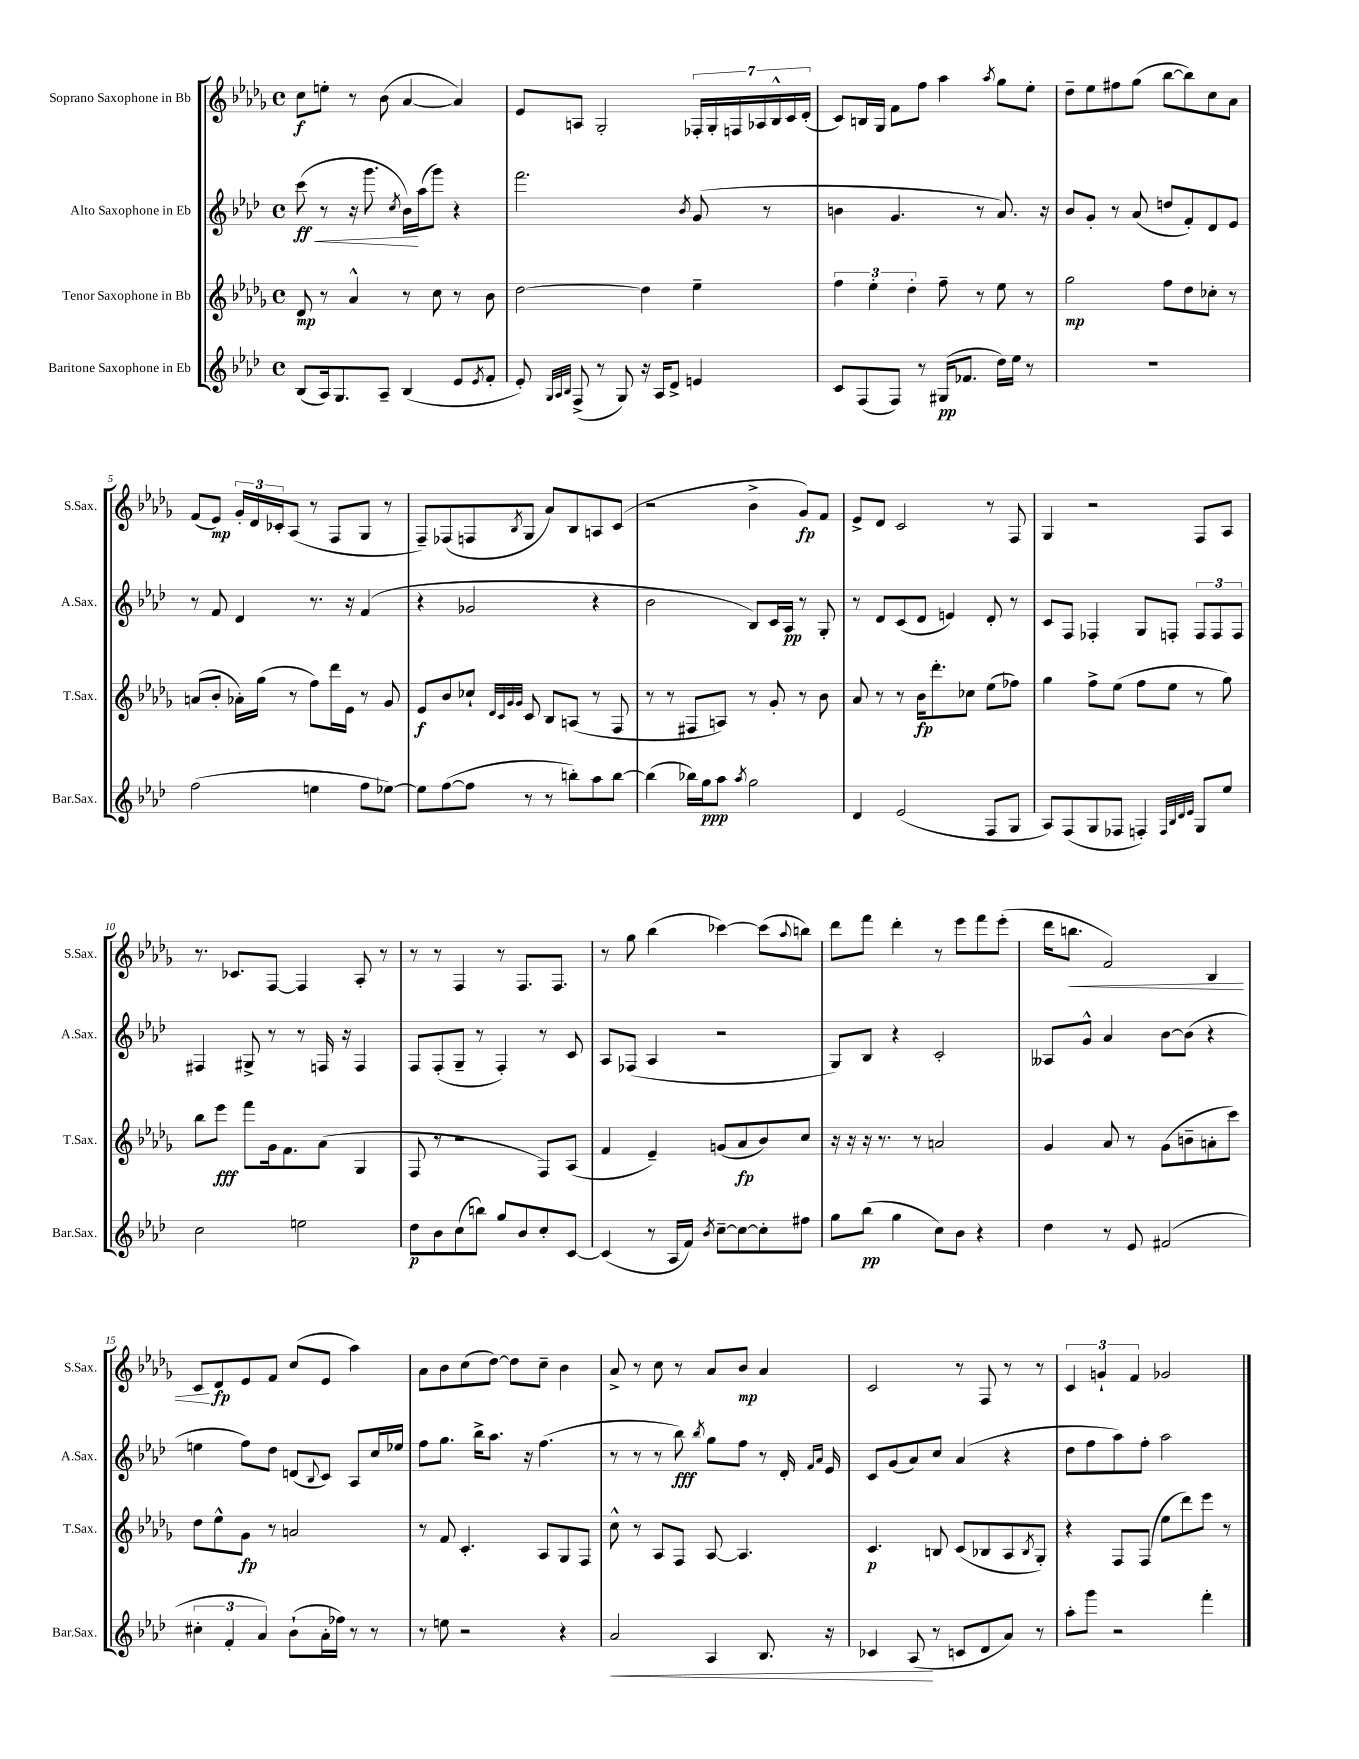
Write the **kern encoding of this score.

**kern	**kern	**kern	**kern
*staff4	*staff3	*staff2	*staff1
*clefG2	*clefG2	*clefG2	*clefG2
*k[b-e-a-d-]	*k[b-e-a-d-g-]	*k[b-e-a-d-]	*k[b-e-a-d-g-]
*M4/4	*M4/4	*M4/4	*M4/4
*met(c)	*met(c)	*met(c)	*met(c)
(8B-	8d-	(8ccc	8cc
16A-)	8r	8r	8ee'
8.G	.	.	.
.	4a-^^	16r	8r
.	.	8.ggg	.
8A-~	.	.	(8b-
.	.	8qcc	.
(4B-	8r	16b-)	[4a-
.	.	(16aa-	.
.	8cc	8ggg)	.
8e-	8r	4r	4a-])
8qe-	.	.	.
8f'	8b-	.	.
=	=	=	=
8e-')	[2dd-	2.fff	8e-
32qqG	.	.	.
32qqA-	.	.	.
32qqB-	.	.	.
(8F^	.	.	8A
8r	.	.	2G-'
8G)	.	.	.
16r	4dd-]	.	.
16A-	.	.	.
8d-^	.	.	.
.	.	8qb-	.
4e	4ee-~	(8g	28F-'
.	.	.	28G-'
.	.	.	28F
.	.	.	28A-
.	.	8r	.
.	.	.	28B-^^
.	.	.	28c
.	.	.	(28d-'
=	=	=	=
8c	6ff	4b	8c)
(8F	.	.	16B
.	6ee-'	.	.
.	.	.	16G-
8F)	.	4.g	8f
.	6dd-'	.	.
8r	.	.	8ff
(16G#	8ff~	.	4aa-
8.f-	.	.	.
.	8r	8r	.
.	.	.	8qaa-
16dd-)	8ee-	8.a-)	8gg-
16ee-	.	.	.
8r	8r	.	8ee-'
.	.	16r	.
=	=	=	=
1r	2gg-	8b-	8dd-~
.	.	8g'	8ee-
.	.	8r	8ff#
.	.	(8a-	(8gg-
.	8ff	8dd	[8bb-
.	8dd-	8f')	8bb-])
.	8cc-'	8d-	8cc
.	8r	8e-	8a-
=	=	=	=
(2ff	(8a	8r	(8f
.	8b-'	8f	8e-)
.	16a-')	4d-	24g-'
.	.	.	24d-
.	(16gg-	.	.
.	.	.	24c-'
.	8r	.	(8A-
4ee	8ff)	8.r	8r
.	16ddd-	.	8F
.	16e-	16r	.
8ff	8r	(4f	8G-
[8ee-)	8g-	.	8r
=	=	=	=
8ee-]	8e-	4r	8F~)
([8ff	8b-	.	(8F-
8ff]	8cc-`	2g-	8F
.	32qqd-	.	.
.	32qqc	.	.
.	32qqg-	.	.
.	32qqg-	.	8qB-
8r	8c	.	8G-
8r	8B-	.	8a-)
8bb')	(8A	.	8B-
8aa-	8r	4r	8A
[8bb	8F	.	(8c
=	=	=	=
(4bb]	8r	2b-	2r
.	8r	.	.
16bb-)	8F#	.	.
16gg	.	.	.
8aa-	8A)	.	.
8qaa-	.	.	.
2gg	8r	8B-)	4b-^
.	8g-'	16c	.
.	.	16A-	.
.	8r	8r	8g-)
.	8b-	8G'	8f
=	=	=	=
4d-	8a-	8r	8e-^
.	8r	8d-	8d-
(2e-	8r	(8c	2c
.	16b-	8d-	.
.	8.ddd-'	.	.
.	.	4e)	.
.	8cc-	.	.
8F	(8ee-	8d-'	8r
8G	8ff-)	8r	8F
=	=	=	=
8A-)	4gg-	8c	4G-
(8F	.	8F	.
8G	8ff^	4F-'	2r
8F-	(8ee-	.	.
4F')	8ff	8G	.
.	8ee-	8F'	.
32qqF	.	.	.
32qqB-	.	.	.
32qqd-	.	.	.
32qqe-	.	.	.
8G	8r	12F	8F
.	.	12F	.
8ee-	8gg-)	.	8A-
.	.	12F	.
=	=	=	=
2cc	8bb-	4F#	8.r
.	8eee-	.	.
.	.	.	8.c-
.	8fff	8G#^	.
.	16g-	8r	[8F
.	8.f	.	.
2ee	.	8r	4F]
.	(8a-	16F	.
.	.	16r	.
.	4G-	4F	8A-'
.	.	.	8r
=	=	=	=
8dd-	8F	8F	8r
8b-	8r	(8F'	8r
(8cc	2r	8G~	4F
8bb)	.	8r	.
8gg	.	4F')	8r
8b-	.	.	8.F
8cc'	8F)	8r	.
.	.	.	8.F
[8c	(8A-	8c	.
=	=	=	=
(4c]	4f	8A-	8r
.	.	(8F-	8gg-
8r	4e-~)	4A-	(4bb-
16A-	.	.	.
16f)	.	.	.
8qb-	.	.	.
[8cc~	(8g	2r	[4ccc-)
8cc_	8a-	.	.
8cc']	8b-)	.	(8ccc-]
.	.	.	8qqaa-
8ff#	8cc	.	8bb)
=	=	=	=
8gg	16r	8G)	8ddd-
.	16r	.	.
(8bb-	16r	8B-	8fff
.	8.r	.	.
4gg	.	4r	4ddd-'
.	8r	.	.
8cc)	2a	2c'	8r
8b-	.	.	8eee-
4r	.	.	8fff
.	.	.	(8eee-'
=	=	=	=
4dd-	4g-	8A--	16ddd-
.	.	.	8.bb
.	.	8g^^	.
8r	8a-	4a-	2f)
8e-	8r	.	.
(2f#	(8g-	[8b-	.
.	8b~	(8b-]	.
.	8a'	4r	4B-
.	8ccc)	.	.
=	=	=	=
6cc#'	8dd-	4ee	8c
.	8ee-^^	.	8d-
6f'	.	.	.
.	8g-	8ff)	8e-
6a-)	.	.	.
.	8r	8dd-	8f
(8b-`	2a	(8d	(8cc
.	.	8qqB-	.
16a-'	.	8c)	8e-
16ff-)	.	.	.
8r	.	8A-	4aa-)
8r	.	16cc	.
.	.	16ee-	.
=	=	=	=
8r	8r	8ff	8a-
8ee	8f	8.gg	8b-
2r	4.c'	.	(8cc
.	.	16bb-^	.
.	.	8.aa-	[8dd-)
.	.	.	8dd-]
.	.	16r	.
.	8A-	(4.ff	8cc~
4r	8G-	.	4b-
.	8F	.	.
=	=	=	=
2a-	8cc^^	8r	8a-^
.	8r	8r	8r
.	8A-	8r	8cc
.	8F	8bb-)	8r
.	.	8qbb-	.
4A-	[8A-	8gg	8a-
.	4.A-]	8ff	8b-
8.B-	.	8r	4a-
.	.	16d-'	.
.	.	16qqf	.
.	.	16qqa-	.
16r	.	16e-	.
=	=	=	=
4c-	4.c	8c	2c
.	.	(8g	.
(8A-	.	8a-)	.
8r	8B	8cc	.
8c	(8c	(4a-	8r
8d-	8B-	.	8F
8a-)	8A-	4r	8r
.	8qB-	.	.
8r	8G-')	.	8r
=	=	=	=
8aa-'	4r	8dd-	6c
8ggg	.	8ff	.
.	.	.	6g`
2r	8F	8aa-)	.
.	.	.	6f
.	(8F	8ff'	.
.	8ee-	2aa-	2g-
.	8ddd-)	.	.
4fff'	8eee-	.	.
.	8r	.	.
==	==	==	==
*-	*-	*-	*-
